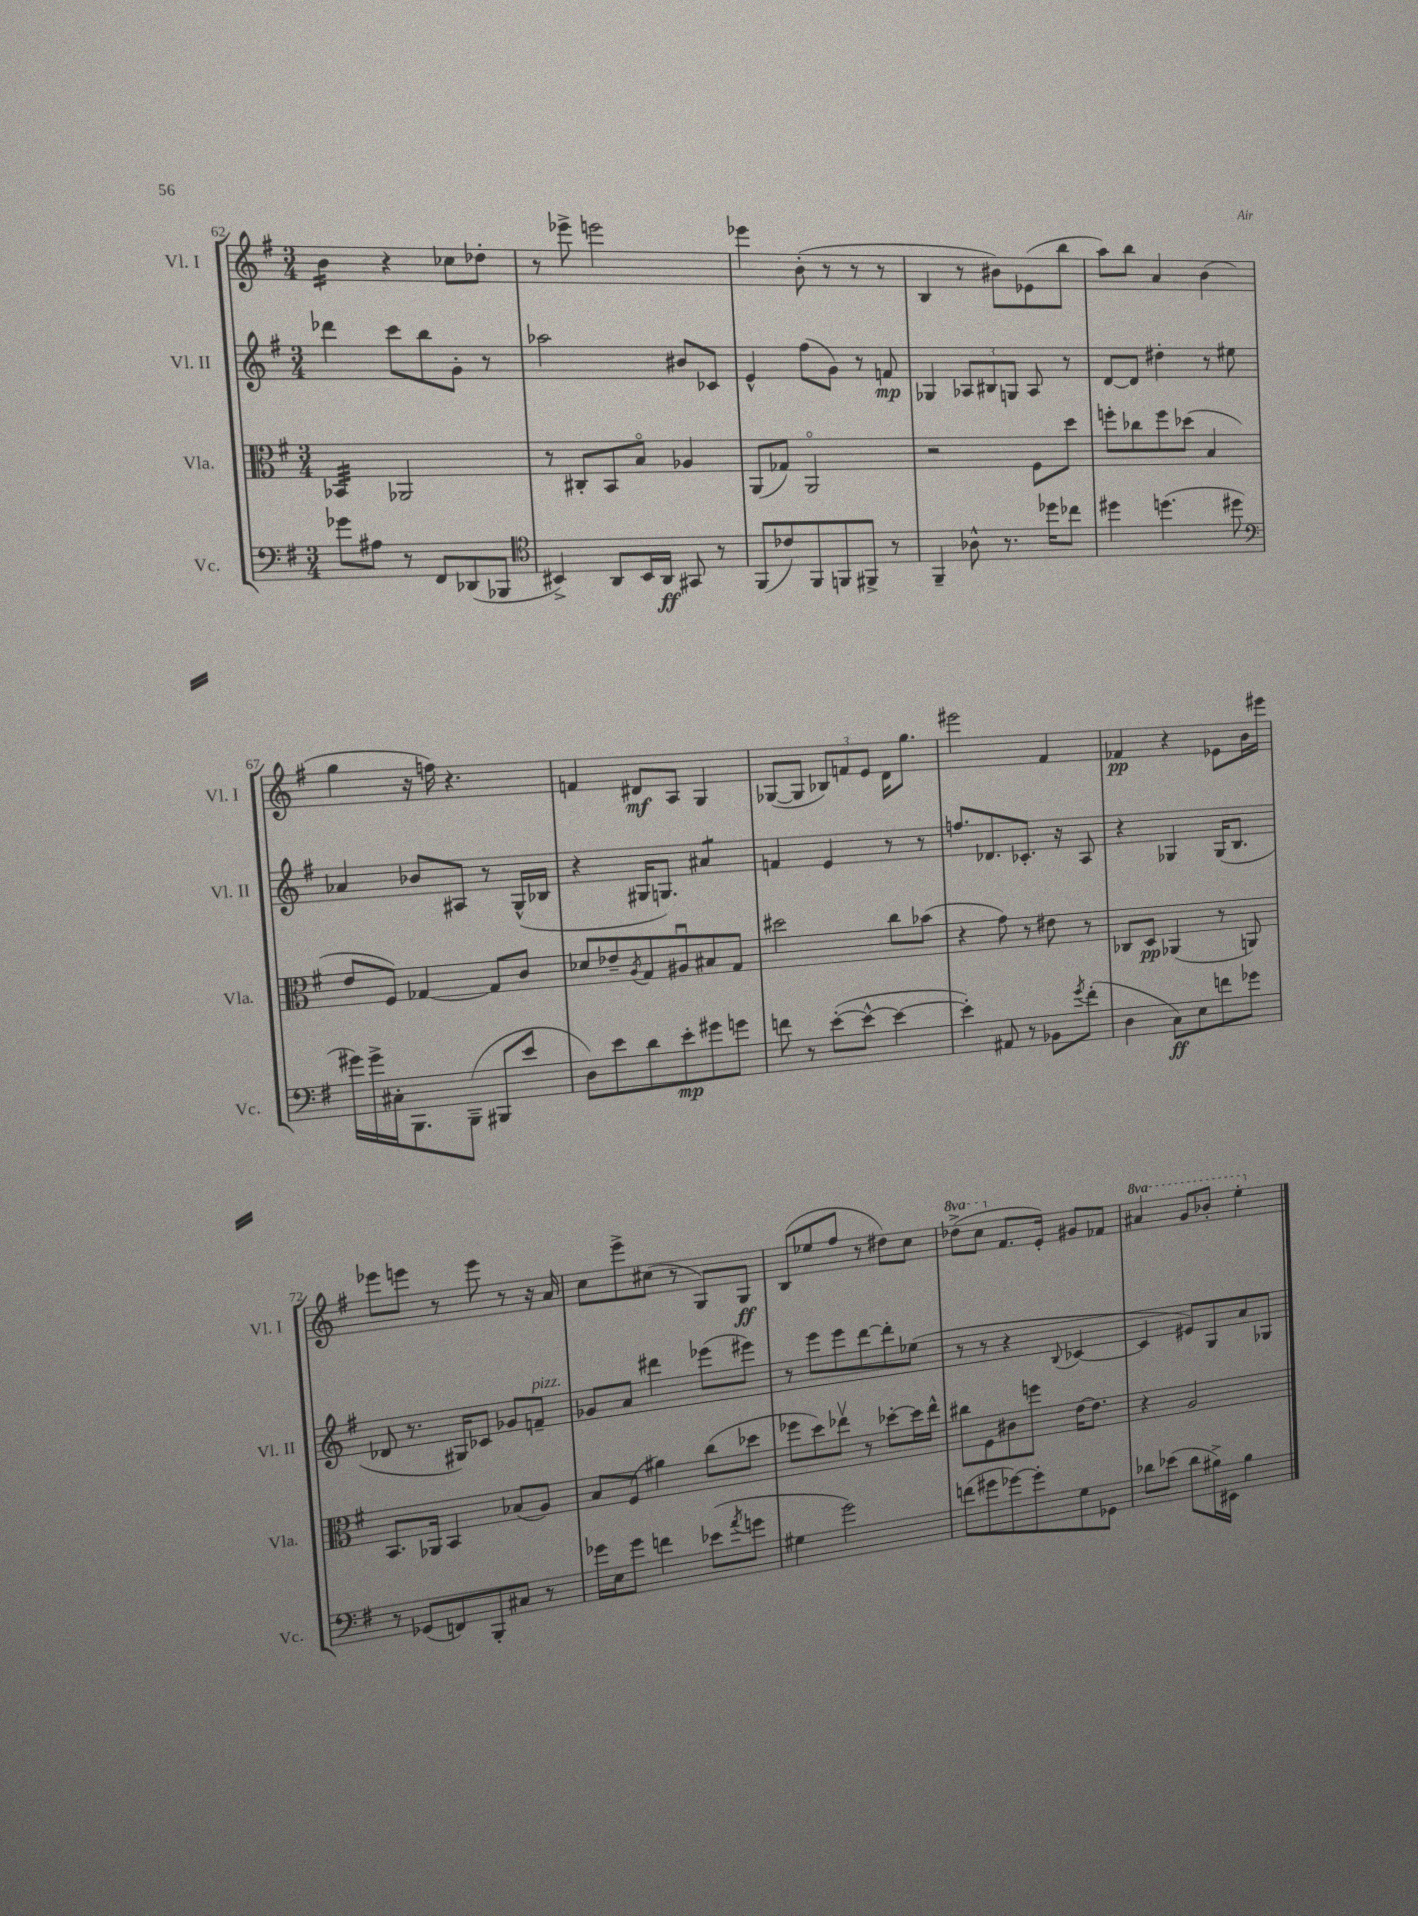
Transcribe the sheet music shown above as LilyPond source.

<<
\new StaffGroup <<
\new Staff = "s0" \with { instrumentName = "Vl. I" shortInstrumentName = "Vl. I" } {
    \clef treble \key g \major \numericTimeSignature \time 3/4 \set Staff.ottavationMarkups = #ottavation-simple-ordinals
    b'4:16 r4 ces''8 des''8-. |
    r8 ees'''8-> e'''2 |
    ees'''4 b'8-.( r8 r8 r8 |
    b4 r8 bis'8) ees'8( b''8 |
    a''8) b''8 a'4 b'4( |
    g''4 r16 f''16) r4. |
    f'4 dis'8\mf a8 g4 |
    ges8~( ges8 \tuplet 3/2 { bes8) f'8 e'8 } d'16 g''8. |
    eis'''2 fis'4 |
    fes'4\pp r4 ees'8 b'16 eis'''16 |
    ees'''8 e'''8 r8 e'''8 r8 r16 a'16 |
    c''8 e'''8-> cis''8( r8 g8) g8\ff |
    b8( ees''8 fis''8 r8 dis''8) c''8 |
    \ottava #1 des'''8->( c'''8 \ottava #0 fis'8. e'16-.) gis'8 fes'8 |
    \ottava #1 ais''4 g''8 bes''8-. e'''4-. \ottava #0 \bar "|." |
}
\new Staff = "s1" \with { instrumentName = "Vl. II" shortInstrumentName = "Vl. II" } {
    \clef treble \key g \major \numericTimeSignature \time 3/4
    des'''4 c'''8 b''8 g'8-. r8 |
    aes''2 bis'8 ces'8 |
    e'4-^ fis''8( g'8) r8 f'8\mp |
    ges4 \tuplet 3/2 { aes8 bis8 g8 } aes8 r8 |
    d'8~ d'8 dis''4-. r8 eis''8 |
    aes'4 bes'8 ais8 r8 g16-^( bes16 |
    r4 gis16 g8.) ais'4:8 |
    f'4 e'4 r8 r8 |
    f''8. des'8. ces'8.-. r16 a8 |
    r4 ges4 ges16( b8. |
    des'8 r8. gis16) ces'8 ges'8 f'8--^\markup { \italic "pizz." } |
    ges'8 a'8 dis'''4 ees'''8( eis'''8) |
    r8 e'''8 e'''8 d'''8~ d'''8-. ees''8( |
    r8 r8 r4 \appoggiatura { b8 } ces'4~ |
    ces'4 eis'8) g8 a'8 ges8 \bar "|." |
}
\new Staff = "s2" \with { instrumentName = "Vla." shortInstrumentName = "Vla." } {
    \clef alto \key g \major \numericTimeSignature \time 3/4
    bes,4:32 aes,2 |
    r8 cis8-. b,8 b8\flageolet aes4 |
    a,8( ges8) a,2\flageolet |
    r2 fis8 d''8 |
    f''8-. ces''8 f''8 des''8( b4 |
    e'8 fis8) ges4~ ges8 c'8 |
    des'8 ees'8-- \acciaccatura { a8 } g8 ais8\downbow bis8 g8 |
    dis''2 c''8 bes'8( |
    r4 g'8) r8 eis'8 r8 |
    ces8 d8\pp aes,4( r8 a,8) |
    b,8. aes,16 b,4 bes8( a8) |
    b8 fis8( ais'4) c''8( des''8 |
    fes''8 d''8) ees''8\upbow r8 des''8~-. des''16 ees''16-^ |
    cis''8 fis8 cis'8 f''8 e'16~ e'8. |
    r4 a2 \bar "|." |
}
\new Staff = "s3" \with { instrumentName = "Vc." shortInstrumentName = "Vc." } {
    \clef bass \key g \major \numericTimeSignature \time 3/4
    ges'8 ais8 r8 fis,8 des,8( bes,,8 |
    \clef tenor bis,4->) a,8 bis,16 a,16\ff gis,8 r8 |
    fis,8( ces'8) fis,8 f,8 fis,8-> r8 |
    fis,4-- aes8-^ r8. des''16 ces''8 |
    dis''4 d''4.( dis''8 |
    \clef bass gis'16) gis'16-> cis16-. b,,8. b,,8--( bis,,8 e'8 |
    d8) e'8 d'8 e'8-.\mp gis'8 g'8 |
    f'8 r8 e'8~-.( e'8~-^ e'4~ |
    e'4-.) ais,8 r8 bes,8 \acciaccatura { g'8 } fis'8-.( |
    d4 c8\ff) e8 f'8 ges'8 |
    r8 ges,8( f,8) b,,8-. cis8 r8 |
    ges'16 e16 ges'8 f'4 ees'8( \acciaccatura { a'8 } g'8 |
    gis4 g'2) |
    f'8( gis'8 ges'8~) ges'8-. g8 ges,8 |
    des'8 ees'8( des'8 bis16->) eis,16 bis4 \bar "|." |
}
>>
>>
\layout { \context { \Score currentBarNumber = #62 } }
